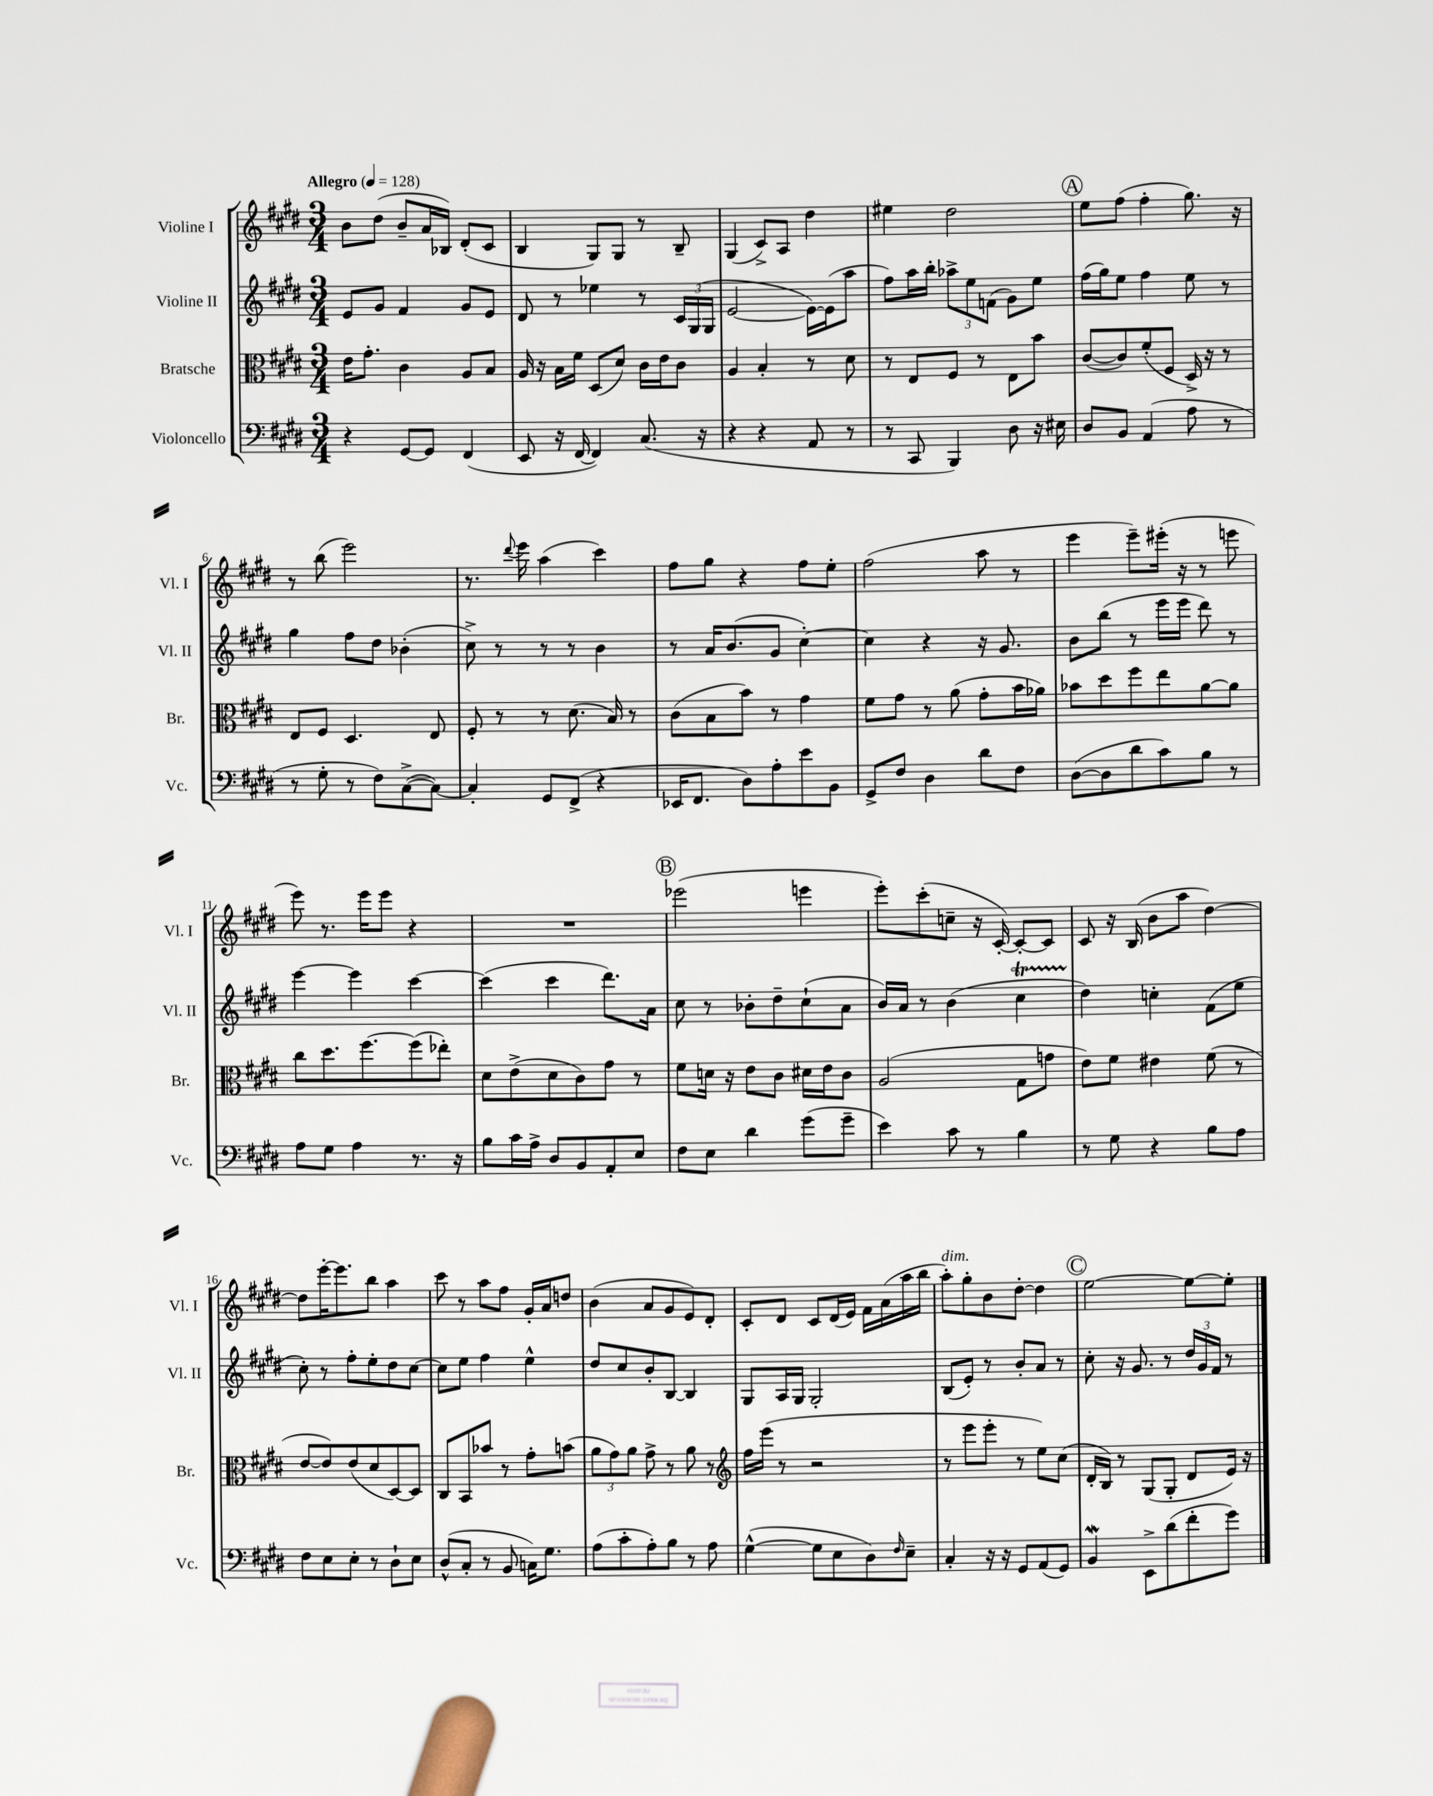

**kern	**kern	**kern	**kern
*staff4	*staff3	*staff2	*staff1
*clefF4	*clefC3	*clefG2	*clefG2
*k[f#c#g#d#]	*k[f#c#g#d#]	*k[f#c#g#d#]	*k[f#c#g#d#]
*M3/4	*M3/4	*M3/4	*M3/4
*MM128	*MM128	*MM128	*MM128
4r	16e	8e	8b
.	8.g#'	.	.
.	.	8g#	(8dd#
[8GG#	4c#	4f#	8b~
8GG#]	.	.	16a
.	.	.	16B-)
(4FF#	8A	8g#	(8d#'
.	8B	8e	8c#
=	=	=	=
8EE	16A	8d#	4B
.	16r	.	.
16r	16B	8r	.
[16FF#	16f#	.	.
4FF#])	(8D#	4ee-	8G#)
.	8d#)	.	8G#
(8.C#	16c#	8r	8r
.	16e	.	.
.	8c#	24c#	8B~
.	.	(24G#	.
16r	.	.	.
.	.	24G#	.
=	=	=	=
4r	4A	[2e	(4G#
4r	4B'	.	8c#^)
.	.	.	8A
8AA	8r	16e_)	4dd#
.	.	(16e]	.
8r	8d#	8aa	.
=	=	=	=
8r	8r	8ff#)	4ee#
8CC#	8E	16aa	.
.	.	16bb'	.
4BBB)	8F#	12aa-^	2dd#
.	.	12ee	.
.	8r	.	.
.	.	(12f	.
8D#	8E	8g#)	.
16r	8b	8ee	.
16E#	.	.	.
=	=	=	=
8D#	([8c#	(16ff#	8ee
.	.	16gg#)	.
8BB	8c#])	8ee	(8ff#
(4AA	(8f#'	4ff#	4ff#'
.	8F#	.	.
8A	16D#^)	8ee	8.gg#)
.	16r	.	.
8r	8r	8r	.
.	.	.	16r
=	=	=	=
8r	8E	4gg#	8r
8G#'	8F#	.	(8bb
8r	4.D#	8ff#	2eee)
8F#)	.	8dd#	.
([8C#^	.	(4b-'	.
8C#_)	8E	.	.
=	=	=	=
4C#']	8F#'	8cc#^)	8.r
.	8r	8r	.
.	.	.	8qqddd#
.	.	.	16eee
8GG#	8r	8r	(4aa
(8FF#^	(8.d#	8r	.
4r	.	4b	4ccc#)
.	16B)	.	.
.	8r	.	.
=	=	=	=
16EE-	(8c#	8r	8ff#
8.FF#	.	.	.
.	8B	16a	8gg#
.	.	(8.b	.
8D#)	8b)	.	4r
8A'	8r	8g#	.
8e	4g#	[4cc#')	8ff#
8BB	.	.	8ee'
=	=	=	=
8GG#^	8f#	4cc#]	(2ff#
8F#	8g#	.	.
4D#	8r	4r	.
.	(8a	.	.
8d#	8g#'	16r	8aa
.	.	8.g#	.
8F#	16b	.	8r
.	16a-)	.	.
=	=	=	=
([8D#	8b-	8b	4eee
8D#]	8dd#	(8bb	.
8d#	8ff#	8r	8eee~)
8c#)	8ee	16eee	(16eee#'
.	.	16eee	16r
8B	[8a	8ddd#)	8r
8r	8a]	8r	8eee
=	=	=	=
8A	8cc#	[4eee	8eee)
8G#	8.dd#	.	8.r
4A	.	4eee]	.
.	[8.ff#	.	16eee
.	.	.	8eee
8.r	(8ff#]	[4ccc#	4r
.	8ee-')	.	.
16r	.	.	.
=	=	=	=
8B	8d#	(4ccc#]	2.r
16c#	(8e^	.	.
16A^	.	.	.
8D#	8d#	4ccc#	.
8BB	8c#)	.	.
8AA'	8g#	8.ddd#)	.
8E	8r	.	.
.	.	16a	.
=	=	=	=
8F#	8f#	8cc#	(2eee-
8E	16d	8r	.
.	16r	.	.
4d#	8e	8b-'	.
.	8c#	8dd#~	.
(8g#	16d#	(8cc#`	4eee
.	16e	.	.
8g#~	8c#	8a	.
=	=	=	=
4e)	(2A	16b)	8eee')
.	.	16a	.
.	.	8r	(8ccc#'
8c#	.	(4b	8cc~
8r	.	.	16r
.	.	.	[16c#')
4B	8G#	4cc#	8c#'_
.	8g	.	8c#]
=	=	=	=
8r	8e)	4dd#)	8c#
8G#	8f#	.	16r
.	.	.	(16B
4r	4e#	4cc'	8b
.	.	.	8aa
8B	(8f#	(8f#	[4dd#)
8A	8r	8ee	.
=	=	=	=
8F#	[8e	8cc#')	8dd#]
8E	8e])	8r	[16eee'
.	.	.	8.eee]
8E'	(8e	8ff#'	.
8r	8d#	8ee'	8bb
8D#`	[8D#)	8dd#	4aa
8E	8D#]	[8cc#	.
=	=	=	=
(8D#^^	8C#	8cc#]	8ccc#
8C#'	8BB	8ee	8r
8r	8b-	4ff#	8aa
8BB	8r	.	8ff#
16C)	8g#'	4ee^^	16g#'
8.G#	.	.	16a
.	(8b	.	8dd
=	=	=	=
(8A	12a	8dd#	(4b
.	12g#)	.	.
8c#'	.	8cc#	.
.	12a	.	.
8A')	8g#^	8b'	8a
8B	8r	[8B	8g#
8r	8a	4B]	8e)
8A	8r	.	8d#'
=	=	=	=
*	*clefG2	*	*
([4G#^^	16ff#	8G#	8c#'
.	(16eee	.	.
.	8r	16A	8d#
.	.	16G#	.
8G#]	2r	2G#'	8c#
8E	.	.	(16d#
.	.	.	16e)
8D#)	.	.	16f#
.	.	.	(16a
16qqF#	.	.	.
8E~	.	.	16aa
.	.	.	16bb
=	=	=	=
4C#'	8r	(8B	8aa')
.	8eee	8e')	8gg#'
16r	8eee'	8r	8b
16r	.	.	.
8GG#	8r	8b'	[8dd#'
(8AA	8ee)	8a	4dd#]
8GG#)	(8cc#	8r	.
=	=	=	=
4BB	16d#'	8cc#'	[2ee
.	16B)	.	.
.	8r	16r	.
.	.	8.g#	.
8EE^	(8G#	.	.
(8d#	8G#'	8r	.
8f#'	8d#	24dd#	8ee_
.	.	24g#	.
.	.	24f#	.
8g#)	16e)	8r	8ee']
.	16r	.	.
==	==	==	==
*-	*-	*-	*-
